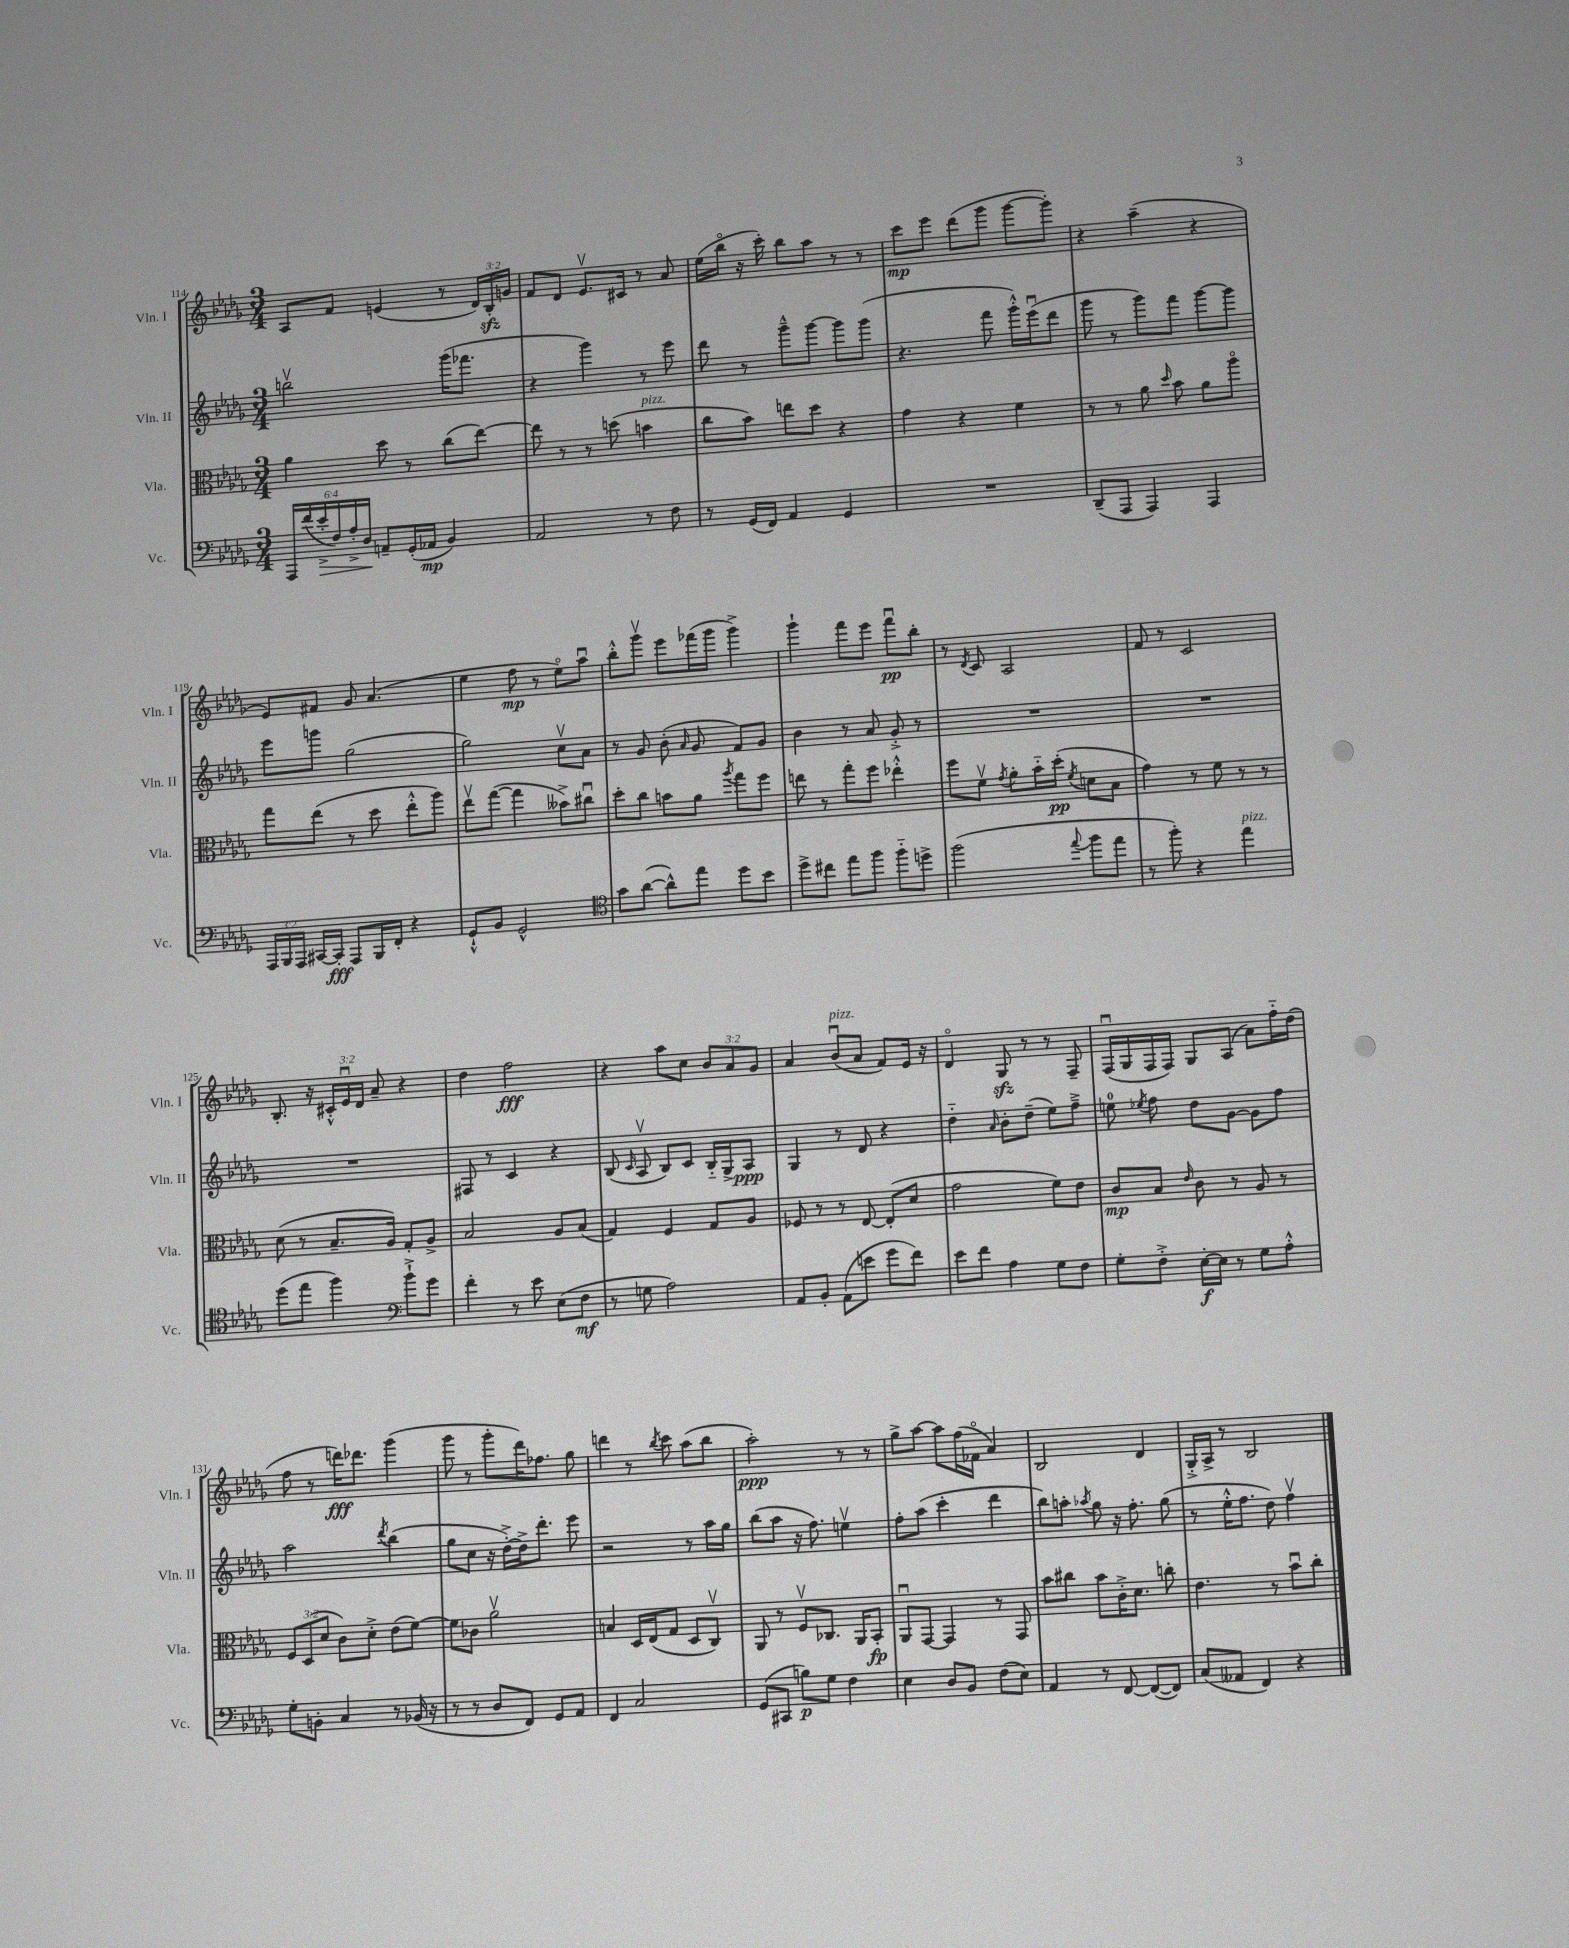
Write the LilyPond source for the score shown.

<<
\new StaffGroup <<
\new Staff = "s0" \with { instrumentName = "Vln. I" shortInstrumentName = "Vln. I" } {
    \clef treble \key des \major \numericTimeSignature \time 3/4 \override Staff.TupletNumber.text = #tuplet-number::calc-fraction-text
    \autoBeamOff aes8[ f'8] e'4( r8 \tuplet 3/2 { des'16[) bes16-.\sfz g'16] } |
    f'8[ des'8] ees'8.[\upbow cis'16] r8 aes'8 |
    ees''16[( bes''16]\flageolet r16 c'''16-.) bes''8[ aes''8] r8 r8 |
    c'''8[\mp ees'''8] des'''8[( ges'''8] ges'''8[~ ges'''8]-.) |
    r4 aes''4--( r4 |
    ees'8[) fis'8] ges'8 aes'4.( |
    ees''4 f''8\mp r8 ees''8[\flageolet) aes''8]\downbow |
    bes''8[-.-^ ges'''8]\upbow ees'''8[ fes'''16( ges'''16] ges'''4->) |
    ges'''4-! f'''8[ ees'''8] f'''8[\downbow\pp bes''8]-. |
    r8 \acciaccatura { des'8 } c'8 aes2 |
    f'8 r8 c'2 |
    bes8.-. r16 \tuplet 3/2 { cis'16[-.-^ ees'16\downbow des'16] } aes'8-- r4 |
    des''4 f''2\fff |
    r4 aes''8[ c''8] \tuplet 3/2 { bes'8[ aes'8 ges'8] } |
    aes'4 bes'8[\downbow^\markup { \italic "pizz." }( aes'8] f'8[) ees'16] r16 |
    des'4\flageolet ges8\sfz r8 r8 f8-- |
    f16[\downbow( ges16 f16 f16]) ges8[ aes8]( aes'8[) f''16-_ des''16]( |
    f''8 r8 d'''16[\fff) des'''8.] ges'''4( |
    ges'''8 r8 ges'''8[-. des'''16) fes''8.] ges''8 |
    d'''4 r8 \acciaccatura { bes''8 } c'''8 aes''8[( bes''8] |
    aes''2-.\ppp) r8 r8 |
    ges''8[-> aes''8]~ aes''8[ f''16( fes'16]\flageolet aes'4) |
    bes2 des'4 |
    ges16[-.-> aes16]-> r8 bes2 \bar "|." |
}
\new Staff = "s1" \with { instrumentName = "Vln. II" shortInstrumentName = "Vln. II" } {
    \clef treble \key des \major \numericTimeSignature \time 3/4
    \autoBeamOff b''2\upbow ges'''16[( fes'''8.] |
    r4 ges'''4) r8 ees'''8 |
    des'''8 r8 ges'''8[---^ ges'''8]~ ges'''8[ ges'''8]( |
    r4. f'''8 ges'''16[-.-^) ees'''16\downbow( des'''8] |
    ges'''8 r8 ges'''8[) f'''8] ges'''8[~ ges'''8] |
    ees'''8[ g'''8] ges''2( |
    ges''2) c''8[\upbow aes'8] |
    r8 ges'8 bes'8-.( \grace { aes'16 } ges'8 f'8[) ges'8] |
    bes'4 r8 aes'8 ges'8-.-> r8 |
    R2. |
    R2. |
    R2. |
    fis8 r8 c'4 r4 |
    bes8( \grace { c'16 } aes8\upbow bes8[) c'8] bes16[-_ ges16-> aes8]\ppp |
    ges4 r8 des'8 r4 |
    des''4-_ \grace { aes'16 } bes'8[-. des''8]--( ees''8[) f''8]---> |
    e''8-0 \acciaccatura { ees''8 } f''8 des''8[ ges'8]~ ges'8[ f''8] |
    aes''2 \acciaccatura { des'''8 } bes''4( |
    ges''8[ c''8] r16 des''16[~-.->) des''16-> des'''8.]-. ees'''8 |
    r2 r8 aes''16[ ges''16] |
    bes''8[( aes''8] r16 f''8.) e''4\upbow |
    f''8[-. aes''8]( c'''4-. des'''4 |
    bes''8[) a''8]-. \acciaccatura { aes''8 } ges''8 r16 f''8.-. ges''8( |
    r8 ees''16[-.-^ f''8.] des''8) f''4\upbow \bar "|." |
}
\new Staff = "s2" \with { instrumentName = "Vla." shortInstrumentName = "Vla." } {
    \clef alto \key des \major \numericTimeSignature \time 3/4 \override Staff.TupletNumber.text = #tuplet-number::calc-fraction-text
    \autoBeamOff aes'4 des''8 r8 c''8[( ees''8]~) |
    ees''8 r8 r8 d''8( b'4^\markup { \italic "pizz." } |
    c''8[ bes'8]) e''8[ des''8] r4 |
    ges'4 r4 f'4 |
    r8 r8 aes'8 \grace { des''16 } bes'8 aes'8[ aes''8]\flageolet |
    ges''8[ ees''8]( r8 des''8 ees''8[-.-^ aes''8]) |
    ees''8[\upbow ges''8]~( ges''4 beses'8[->) cis''8]\downbow |
    des''8[-. c''8] b'8[ aes'8] \acciaccatura { aes''8 } ges''8[ f''8] |
    e''8 r8 ges''8[-. f''8] ees''4-.-^ |
    f''8[ f'8]\upbow \acciaccatura { ges'8 } aes'8[-. bes'16-_ des''16]-.\pp( \acciaccatura { f'8 } d'8[ bes8] |
    ges'4) r8 f'8 r8 r8 |
    des'8( r8 bes8.[-- aes16]) ges8[-. aes8]-> |
    bes2 aes8[ bes8]( |
    ges4) f4 ges8[ aes8] |
    fes8 r8 r8 ees8~ ees8[-.( des'8] |
    ges'2 f'8[) ees'8] |
    c'8[\mp bes8] \grace { ees'16 } c'8 r8 aes8 r8 |
    \tuplet 3/2 { f8[ des8( des'8] } c'8[) des'8]-.-> ees'8[( f'8]~) |
    f'8[ ces'8] aes'2\upbow |
    b4 des16[ ees16( ges8] des8[ c8]\upbow) |
    aes,8 r8 f8[\upbow ces8.] aes,16[ bes,8]-.\fp |
    aes,8[\downbow ges,8]~ ges,4 r8 ges,8 |
    bes'8[ cis''8] bes'8[ c'16-.-> des'8.] c''8-. |
    ees'4. r8 bes'8[\downbow c''8]-. \bar "|." |
}
\new Staff = "s3" \with { instrumentName = "Vc." shortInstrumentName = "Vc." } {
    \clef bass \key des \major \numericTimeSignature \time 3/4 \override Staff.TupletNumber.text = #tuplet-number::calc-fraction-text
    \autoBeamOff \tuplet 6/4 { aes,,16[ f'16( ees'16-.->\> f16) aes16-.-> des16]\! } a,8[-- ges,16-.( aes,16]\mp bes,4) |
    aes,2 r8 f8 |
    r8 ges,16[( f,16]) aes,4 ges,4 |
    R2. |
    des,8[--( aes,,8] aes,,4) aes,,4 |
    \tuplet 3/2 { aes,,16[ bes,,16 aes,,16] } cis,16[~ cis,16]-.\fff aes,,8[ bes,,16 f,16]-. r4 |
    ges,8[-!-^ bes,8] ges,2-^ |
    \clef tenor ges'8[ aes'8]~( aes'8[-^) ees''8] des''8[ bes'8] |
    des''8[-> cis''8] ees''8[ f''8] f''8[-_ d''8]-> |
    f''2( \appoggiatura { ees''8 } f''8[ ees''8] |
    r8 f''8-.) r4 ees''4^\markup { \italic "pizz." } |
    des''8[( ees''8] f''4) \clef bass bes'8[-!-> ges'8] |
    f'4-. r8 ees'8 ees8[( f8]\mf |
    r8 g8 aes2) |
    aes,8[ bes,8]-. aes,8[( e'8] ges'8[ f'8]) |
    ees'8[ f'8] aes4 ges8[ f8] |
    ges8[-. f8]-.-> ees16[~-.\f ees16] r8 ges8[ aes8]-.-^ |
    ges8[-. b,8]-. c4 r8 bes,16( r16 |
    r8 r8 des8[ f,8]) ges,8[ aes,8] |
    f,4 c2 |
    ges,8[( cis,8] b8[\p) ges8] f4 |
    ees4 des8[ bes,8] f8[( ees8]) |
    aes,4 r8 f,8~ f,8[~( f,8]) |
    c8[( aeses,8] f,4) r4 \bar "|." |
}
>>
>>
\layout { \context { \Score currentBarNumber = #114 } }
